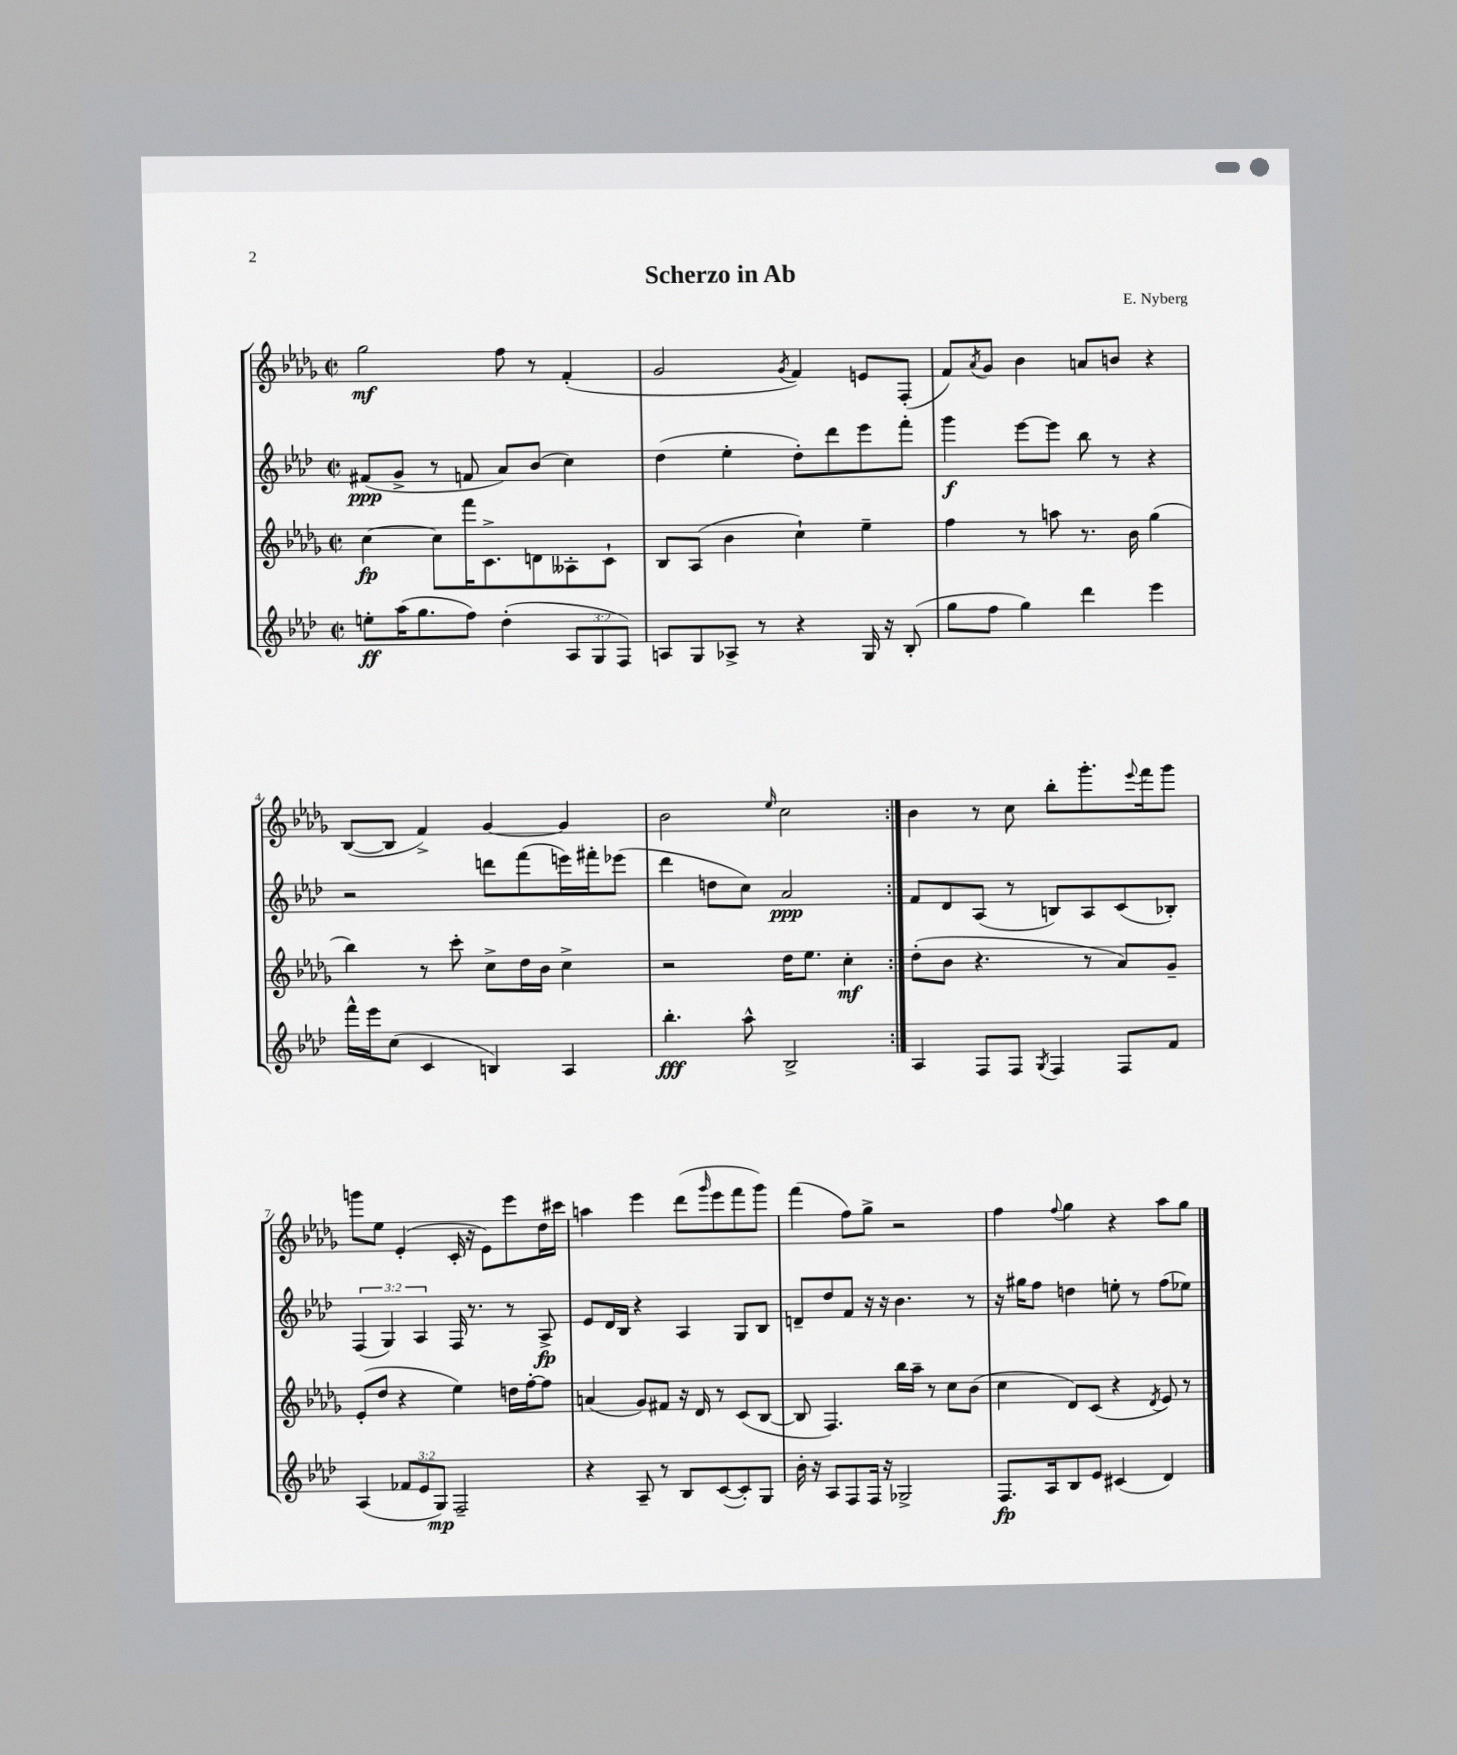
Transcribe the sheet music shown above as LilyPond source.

\header { title = "Scherzo in Ab" composer = "E. Nyberg" }
<<
\new StaffGroup <<
\new Staff = "s0" {
    \clef treble \key des \major \defaultTimeSignature \time 2/2
    \repeat volta 2 { ges''2\mf f''8 r8 f'4-.( |
    ges'2 \acciaccatura { ges'8 } f'4) e'8 f8-.( |
    f'8) \acciaccatura { aes'8 } ges'8 bes'4 a'8 b'8 r4 |
    bes8~( bes8 f'4->) ges'4~ ges'4 |
    bes'2 \grace { ees''16 } c''2 | }
    bes'4 r8 c''8 bes''8-. ges'''8.-. \appoggiatura { ees'''8 } f'''16 ges'''8 |
    g'''8 ees''8 ees'4-.( c'16-. r16 ees'8) ees'''8 des''16 cis'''16 |
    a''4 ees'''4 des'''8( \grace { ges'''16 } ees'''8 f'''8 ges'''8) |
    f'''4( f''8) ges''8-> r2 |
    f''4 \appoggiatura { f''8 } ges''4 r4 aes''8 ges''8 \bar "|." |
}
\new Staff = "s1" {
    \clef treble \key aes \major \defaultTimeSignature \time 2/2 \override Staff.TupletNumber.text = #tuplet-number::calc-fraction-text
    \repeat volta 2 { fis'8\ppp( g'8-> r8 f'8 aes'8) bes'8( c''4) |
    des''4( ees''4-. des''8-.) des'''8 ees'''8 f'''8-. |
    g'''4\f ees'''8~ ees'''8 bes''8 r8 r4 |
    r2 d'''8 f'''8( e'''16) fis'''16-. ees'''8( |
    des'''4 d''8 c''8) aes'2\ppp | }
    f'8 des'8 aes8( r8 b8) aes8 c'8( bes8-.) |
    \tuplet 3/2 { f4( g4) aes4 } f16 r8. r8 aes8->\fp |
    ees'8 des'16 bes16 r4 aes4 g8 bes8 |
    d'8-- des''8 f'8 r16 r16 bes'4. r8 |
    r16 gis''16 f''8 d''4 e''8-. r8 f''8( ees''8) \bar "|." |
}
\new Staff = "s2" {
    \clef treble \key des \major \defaultTimeSignature \time 2/2
    \repeat volta 2 { c''4~\fp c''8 f'''16 c'8.-> d'8 aeses8-. c'8-! |
    bes8 aes8( bes'4 c''4-!) ees''4-- |
    f''4 r8 a''8 r8. bes'16 ges''4( |
    bes''4) r8 c'''8-. c''8-> des''16 bes'16 c''4-> |
    r2 des''16 ees''8. c''4-.\mf | }
    des''8-.( bes'8 r4. r8 aes'8) ges'8-- |
    ees'8-.( des''8 r4 ees''4) d''16 f''16~-. f''8 |
    a'4( ges'8) fis'8 r16 des'16 r8 c'8( bes8~ |
    bes8 f4.) bes''16 aes''16-- r8 c''8 bes'8( |
    c''4 des'8) c'8( r4 \acciaccatura { des'8 } ees'8) r8 \bar "|." |
}
\new Staff = "s3" {
    \clef treble \key aes \major \defaultTimeSignature \time 2/2 \override Staff.TupletNumber.text = #tuplet-number::calc-fraction-text
    \repeat volta 2 { e''8-.\ff aes''16( g''8. f''8) des''4-.( \tuplet 3/2 { aes8 g8 f8) } |
    a8 g8 aes8-> r8 r4 g16 r16 bes8-.( |
    g''8 f''8 g''4) des'''4 ees'''4 |
    f'''16-^ ees'''16 c''8( c'4 b4) aes4 |
    bes''4.-.\fff aes''8-^ bes2-> | }
    aes4 f8 f8 \acciaccatura { g8 } f4 f8 f'8 |
    aes4( \tuplet 3/2 { fes'8 ees'8 g8\mp) } f2-- |
    r4 aes8-- r8 bes8 c'8~( c'8-.) g8 |
    bes'16-. r16 aes8 f8 f16 r16 ges2-> |
    f8.\fp aes16 bes8 ees'8 cis'4( des'4) \bar "|." |
}
>>
>>
